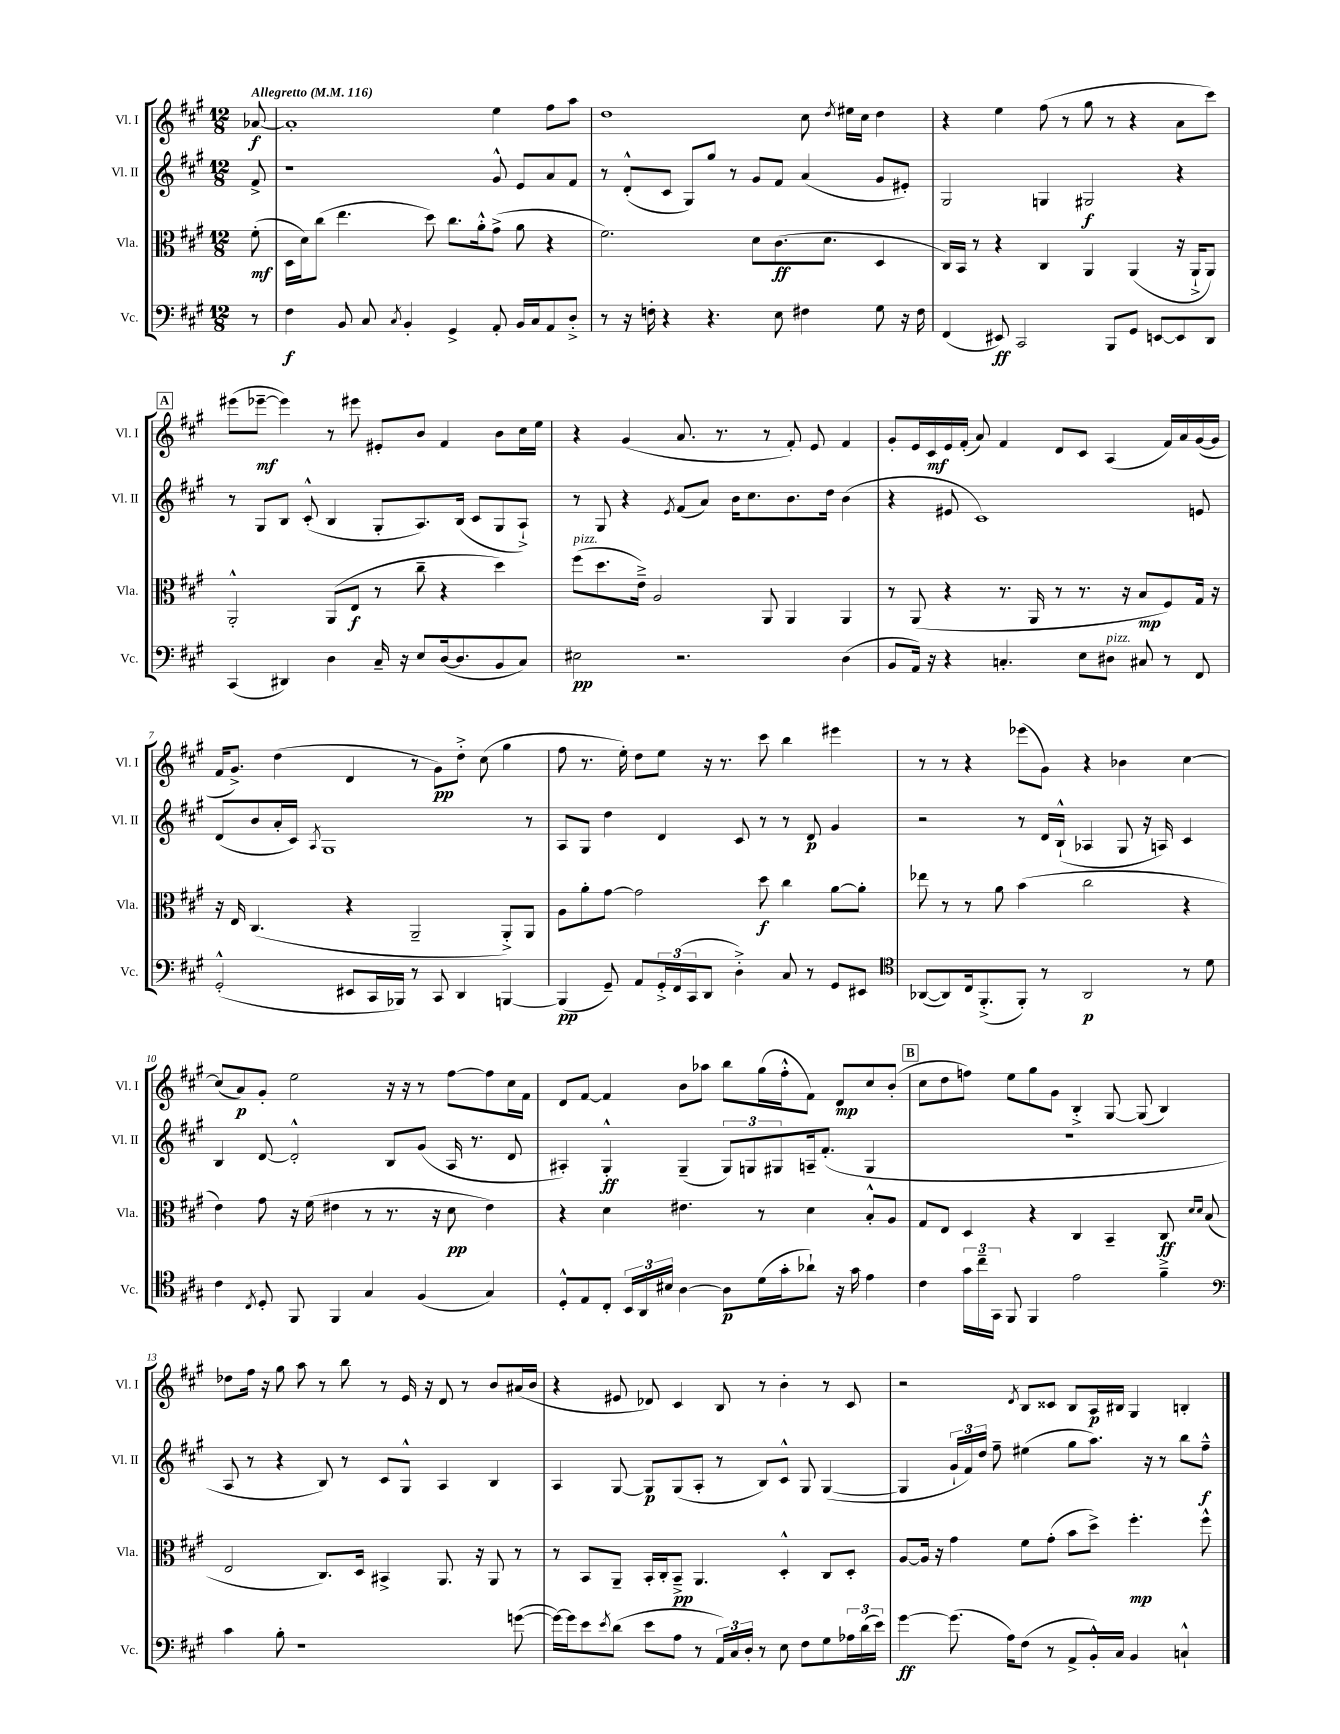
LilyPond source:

<<
\new StaffGroup <<
\new Staff = "s0" \with { instrumentName = "Vl. I" shortInstrumentName = "Vl. I" } {
    \clef treble \key a \major \numericTimeSignature \time 12/8 \partial 8 \tempo "Allegretto" 4 = 116
    aes'8~\f |
    aes'1-. e''4 fis''8 a''8 |
    d''1 cis''8 \acciaccatura { d''8 } eis''16 cis''16 d''4 |
    r4 e''4 fis''8( r8 gis''8 r8 r4 a'8 cis'''8) |
    \mark \markup { \box "A" } eis'''8( ees'''8~--\mf ees'''4) r8 eis'''8 eis'8-. b'8 fis'4 b'8 cis''16 e''16 |
    r4 gis'4( a'8. r8. r8 fis'8-.) e'8 fis'4 |
    gis'8-. e'16 cis'16\mf e'16 fis'16-.( a'8) fis'4 d'8 cis'8 a4( fis'16) a'16 gis'16~( gis'16 |
    fis'16 gis'8.->) d''4( d'4 r8 gis'8\pp) d''8-.-> cis''8( gis''4 |
    fis''8 r8. e''16-.) d''8 e''8 r16 r8. cis'''8 b''4 eis'''4 |
    r8 r8 r4 ees'''8( gis'8) r4 bes'4 cis''4~ |
    cis''8( a'8\p) gis'8-. e''2 r16 r16 r8 fis''8~ fis''8 cis''16 fis'16 |
    d'8 fis'8~ fis'4 b'8 aes''8 b''8 gis''16( fis''16-.-^ fis'8) d'8\mp cis''8 b'8-.( |
    \mark \markup { \box "B" } cis''8 d''8 f''8) e''8 gis''8 gis'8 b4-.-> gis8~ gis8( b4) |
    des''8 fis''16 r16 gis''8 a''8 r8 b''8 r8 e'16 r16 d'8 r8 b'8 ais'16( b'16 |
    r4 eis'8 des'8) cis'4 b8 r8 b'4-. r8 cis'8 |
    r2 \acciaccatura { d'8 } b8 cisis'8 b8 a16\p bis16 gis4 b4-. \bar "|." |
}
\new Staff = "s1" \with { instrumentName = "Vl. II" shortInstrumentName = "Vl. II" } {
    \clef treble \key a \major \numericTimeSignature \time 12/8 \partial 8
    fis'8-> |
    r1 gis'8-^ e'8 a'8 fis'8 |
    r8 d'8-.-^( cis'8 gis8) gis''8 r8 gis'8 fis'8 a'4( gis'8 eis'8-.) |
    gis2 g4 gis2\f r4 |
    \mark \markup { \box "A" } r8 gis8 b8 cis'8-.-^( b4 gis8-. a8.) b16( cis'8 gis8 a8-!->) |
    r8 gis8 r4 \acciaccatura { e'8 } fis'8( a'8) b'16 cis''8. b'8. d''16 b'4( |
    r4 eis'8 cis'1) e'8 |
    d'8( b'8 a'16-. cis'16) \acciaccatura { a8 } gis1 r8 |
    a8 gis8 d''4 d'4 cis'8 r8 r8 d'8\p gis'4 |
    r2 r8 d'16 b16-!-^( aes4 gis8 r16 a16) cis'4 |
    b4 d'8~ d'2-.-^ b8 gis'8( a16 r8. d'8 |
    ais4-.) gis4-.-^\ff gis4--( \tuplet 3/2 { gis8) g8 gis8 } a16-- fis'8.-.( gis4 |
    \mark \markup { \box "B" } R1. |
    a8 r8 r4 b8) r8 cis'8 gis8-^ a4 b4 |
    a4 gis8~ gis8\p gis8( a8-. r8 b8) cis'8-^ gis8 gis4~( |
    gis4 \tuplet 3/2 { gis'16-! fis'16) d''16 } fis''8-- eis''4( gis''8 a''8.) r16 r8 b''8 fis''8---^\f \bar "|." |
}
\new Staff = "s2" \with { instrumentName = "Vla." shortInstrumentName = "Vla." } {
    \clef alto \key a \major \numericTimeSignature \time 12/8 \partial 8
    fis'8-.\mf( |
    d16 d'16) cis''8( e''4. d''8) cis''8. a'16-.-^ gis'8->( a'8 r4 |
    fis'2.) d'8 cis'8.\ff( d'8. d4 |
    cis16) b,16 r8 r4 cis4 a,4 a,4( r16 a,16-!-> a,8) |
    \mark \markup { \box "A" } a,2-.-^ a,8( e8\f r8 cis''8-- r4 d''4) |
    fis''8^\markup { \italic "pizz." }( d''8. e'16--->) a2 a,8 a,4 a,4 |
    r8 a,8( r4 r8. a,16 r8 r8. r16 b8\mp fis8) gis16 r16 |
    r16 e16 cis4.( r4 a,2-- a,8-.->) a,8 |
    a8 a'8-. gis'8~ gis'2 d''8\f cis''4 a'8~ a'8-. |
    ees''8 r8 r8 a'8 b'4( cis''2 r4 |
    e'4) gis'8 r16 fis'16( eis'4 r8 r8. r16 d'8\pp eis'4) |
    r4 d'4 eis'4. r8 d'4 b8-.-^ a8 |
    \mark \markup { \box "B" } gis8 e8 d4 r4 cis4 b,4-- cis8\ff \grace { d'16 d'16 } b8( |
    e2 cis8.) d16 bis,4-> a,8. r16 a,8 r8 |
    r8 b,8 a,8-- b,16-. cis16-. b,8--->\pp a,4. d4-.-^ cis8 d8-. |
    a8~ a16 r16 gis'4 fis'8 gis'8-.( b'8 d''8->) fis''4.-.\mp fis''8-^ \bar "|." |
}
\new Staff = "s3" \with { instrumentName = "Vc." shortInstrumentName = "Vc." } {
    \clef bass \key a \major \numericTimeSignature \time 12/8 \partial 8
    r8 |
    fis4\f b,8 cis8 \acciaccatura { cis8 } b,4-. gis,4-> a,8-. b,16 cis16 a,8 d8-.-> |
    r8 r16 f16-. r4 r4. e8 fis4 gis8 r16 fis16 |
    fis,4( eis,8\ff) cis,2 b,,8 gis,8 e,8~ e,8 d,8 |
    \mark \markup { \box "A" } cis,4( dis,4) d4 cis16-- r16 e8 d16~( d8. b,8 cis8) |
    eis2\pp r2. d4( |
    b,8 a,16) r16 r4 c4.-. e8 dis8^\markup { \italic "pizz." } cis8 r8 fis,8 |
    gis,2-.-^( eis,8 cis,16 bes,,16) r8 cis,8 d,4 b,,4~ |
    b,,4\pp( gis,8--) a,8 \tuplet 3/2 { gis,16-.-> fis,16( cis,16 } d,8 d4-.->) cis8 r8 gis,8 eis,8 |
    \clef tenor aes,8~( aes,8) cis16 fis,8.-.->( fis,8-.) r8 aes,2\p r8 d'8 |
    cis'4 \acciaccatura { cis8 } d8-. fis,8 fis,4 gis4 fis4( gis4) |
    d8-.-^ e8 cis8-. \tuplet 3/2 { b,16 a,16 bis16 } a4~ a8\p d'16( gis'16-. aes'8-!) r16 gis'16 e'4 |
    \mark \markup { \box "B" } cis'4 \tuplet 3/2 { gis'16 cis''16-- gis,16 } fis,8 fis,4 e'2 fis'4---> |
    \clef bass cis'4 b8-. r1 g'8~( |
    g'16~) g'16 e'8 \acciaccatura { e'8 } d'8( e'8 a8 r8 \tuplet 3/2 { a,16) cis16 d16-. } r8 e8 fis8 gis8 \tuplet 3/2 { aes16 d'16( e'16) } |
    gis'4~\ff gis'8.( a16) fis8( r8 a,8-> b,16-.-^) cis16 b,4 c4-!-^ \bar "|." |
}
>>
>>
